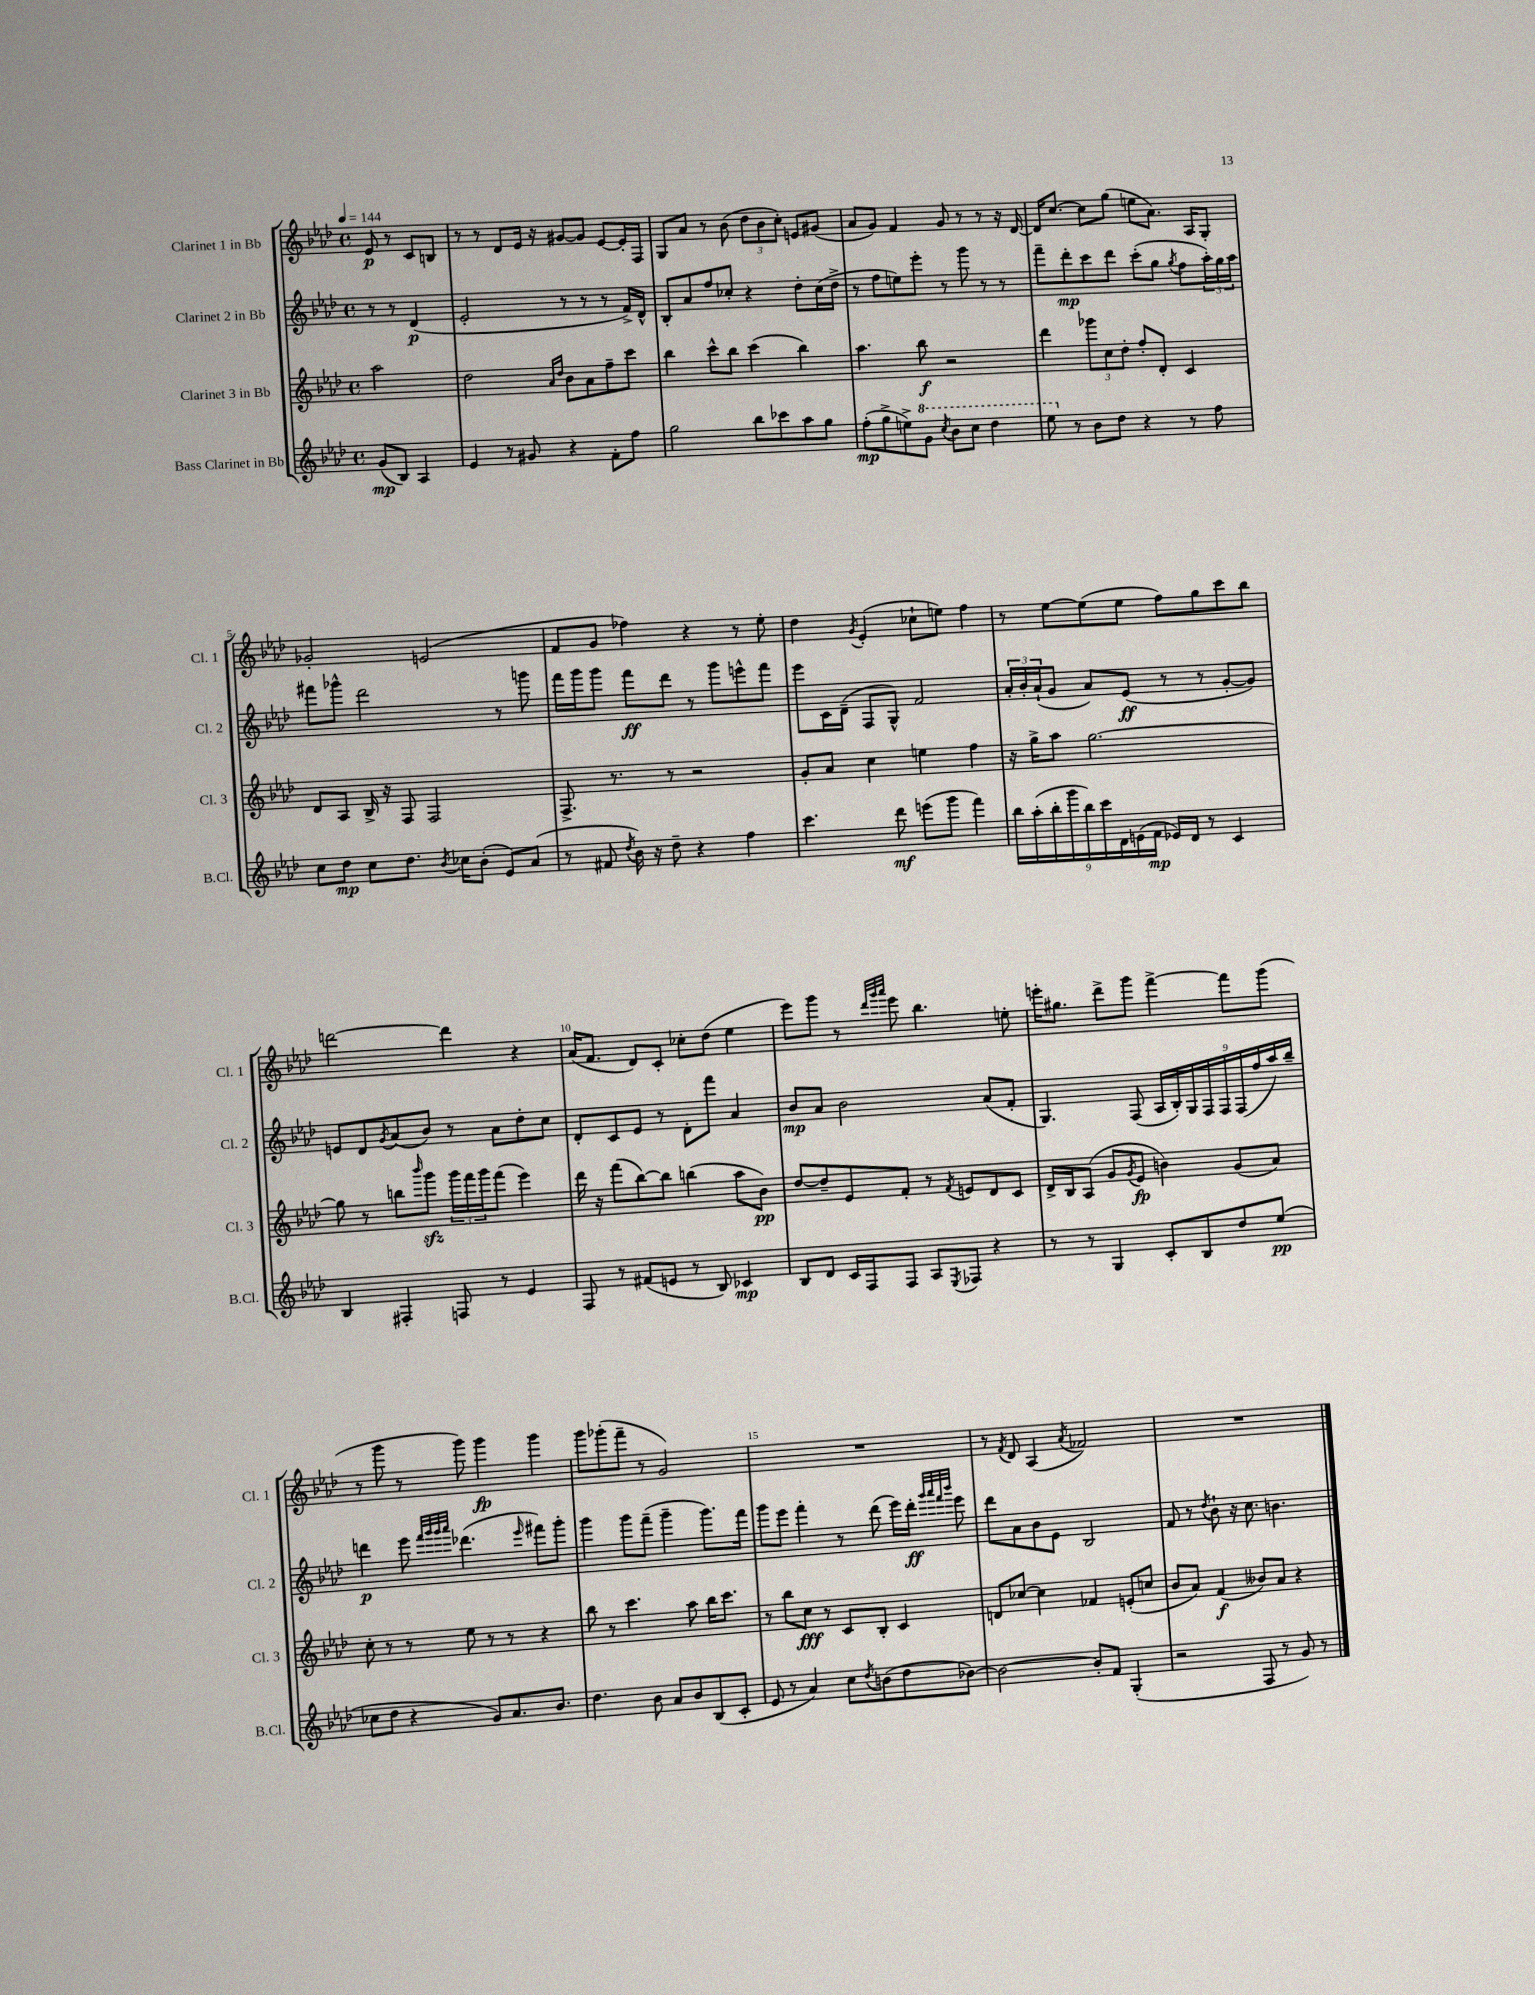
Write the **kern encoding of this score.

**kern	**kern	**kern	**kern
*staff4	*staff3	*staff2	*staff1
*clefG2	*clefG2	*clefG2	*clefG2
*k[b-e-a-d-]	*k[b-e-a-d-]	*k[b-e-a-d-]	*k[b-e-a-d-]
*M4/4	*M4/4	*M4/4	*M4/4
*met(c)	*met(c)	*met(c)	*met(c)
*MM144	*MM144	*MM144	*MM144
(8g	2aa-	8r	8e-
8B-)	.	8r	8r
4A-	.	(4d-	8c
.	.	.	8B
=	=	=	=
4e-	2dd-	2e-'	8r
.	.	.	8r
8r	.	.	8d-
8g#	.	.	16e-
.	.	.	16r
.	16qqa-	.	.
.	16qqdd-	.	.
4r	8b-	8r	[8g#
.	8a-	8r	8g#]
8f'	8ff~	8r	[8e-
8ff	8ccc	16f^)	16e-']
.	.	16d-^^	16F
=	=	=	=
2gg	4bb-	8B-'	8G
.	.	8a-	8a-
.	8ccc^^	8ff	8r
.	8bb-	8cc-'	(8b-
8bb-	(4ccc	4r	12dd-
.	.	.	12b-
8ccc-	.	.	.
.	.	.	12cc')
8aa-	4bb-)	8dd-'	8e
8gg	.	(16cc-	(8g#
.	.	16dd-^	.
=	=	=	=
(8ff'	4.aa-	8r	8a-
8gg^	.	8ff	8g)
8ee^)	.	8ee)	4f
8gg	8bb-	8eee-'	.
8qccc	.	.	.
8bb-	2r	8r	8g
8ccc	.	8ggg	8r
4ddd-	.	8r	8r
.	.	8r	16r
.	.	.	[16d-
=	=	=	=
8eee-	4ddd-	8fff~	16d-]
.	.	.	[8.cc
8r	.	8ddd-'	.
8b-	12ggg-	8ccc	8cc]
.	12cc	.	.
8dd-	.	8ddd-	(8gg
.	12dd-'	.	.
4r	8ff'	(8ccc'	8ee
.	8d-'	8gg	8.a-)
.	.	8qgg	.
8r	4c	8ff	.
.	.	.	16A-
8ff	.	24aa-')	8G'
.	.	24gg	.
.	.	24aa-	.
=	=	=	=
8cc	8d-	8fff#	2g-'
8dd-	8A-	8ggg-^^	.
8cc	16B-^	2ddd-	.
.	16r	.	.
8.dd-	8F	.	.
.	2F	.	(2e
8qb-	.	.	.
16cc-	.	.	.
(8b-'	.	.	.
8e-)	.	8r	.
(8a-	.	8ggg	.
=	=	=	=
8r	8.F^	16fff	8f
.	.	16ggg	.
8f#	.	8ggg	8g
.	8.r	.	.
8qdd-	.	.	.
16b-)	.	8fff	4ff-)
16r	.	.	.
8dd-~	8r	8ddd-	.
4r	2r	8r	4r
.	.	8ggg	.
4ff	.	8eee^^	8r
.	.	8fff	8ee-'
=	=	=	=
4.ccc	8g'	8eee-	4dd-
.	8a-	16c	.
.	.	(16d-~	.
.	.	.	8qg
.	4cc	8F	(4e-'
8ddd-	.	8G^^)	.
(8eee	4ee	2f	8cc-`
8ggg	.	.	8ee)
4fff)	4ff	.	4ff
=	=	=	=
18bb-	16r	24a-'	8r
.	.	24b-'	.
(18aa-'	.	.	.
.	16gg^	.	.
.	.	(24a-`	.
18bb-'	.	.	.
.	8aa-	8g	[8ee-
18ggg	.	.	.
18bb-)	.	.	.
.	[2.gg	8a-)	(8ee-]
18ccc	.	.	.
18d-	.	.	.
.	.	(8e-	8ee-
(18e	.	.	.
18f	.	.	.
16e-)	.	8r	8ff)
16d-	.	.	.
8r	.	8r	8gg
4c	.	[8g'	8ccc
.	.	8g])	8bb-
=	=	=	=
4B-	8gg]	8e	[2ddd
.	8r	8d-	.
.	.	8qg	.
4F#'	8bb	(8a-	.
.	16qqbbb-	.	.
.	8ggg	8b-)	.
8F	24ggg	8r	4ddd]
.	24fff	.	.
.	24ggg	.	.
8r	(8fff	8a-	.
4e-	4eee-)	8dd-'	4r
.	.	8cc	.
=	=	=	=
8F	16ddd-	8d-'	(16a-
.	16r	.	8.f
8r	(8fff	8c	.
(8f#	[8bb-)	8e-	8d-)
8e	8bb-]	8r	8c'
8r	(4bb	8d-'	8cc-'
8B-)	.	8fff	(8dd-
4c-	8aa-	4a-	4ee-
.	8b-)	.	.
=	=	=	=
8B-	[8dd-	8b-	8eee-)
8d-	8dd-~]	8a-	8ggg
16c	8e-	2b-	8r
16F	.	.	.
.	.	.	32qqddd-
.	.	.	32qqggg
.	.	.	32qqaaa-
8F	8f'	.	8eee-
8A-	8r	.	4.bb-
8qE-	8qf	.	.
8F-	8e	.	.
4r	8d-	(8a-	.
.	8c	8f'	8ee'
=	=	=	=
8r	16d-^	4.G)	16eee'
.	16B-	.	8.gg#
8r	(8A-	.	.
4G	8g	.	8ddd-^
.	8qg	.	.
.	8e-	(8F	8ggg
8c'	4b)	18A-	[4fff^
.	.	18B-')	.
.	.	18G	.
8B-	.	.	.
.	.	18F	.
.	.	18F	.
8dd-	(8g	.	8fff]
.	.	(18F	.
.	.	18ff	.
(8ee-	8a-)	.	(8ggg
.	.	18aa-)	.
.	.	18bb-~	.
=	=	=	=
8cc-	8cc'	4ddd	8r
8dd-	8r	.	8ggg
4r	8r	8eee-	8r
.	.	32qqfff	.
.	.	32qqggg	.
.	.	32qqggg	.
.	.	32qqaaa-	.
.	8ee-	(4.ddd-	8ggg)
8g)	8r	.	4ggg
8.a-	8r	.	.
.	.	16qqeee-	.
.	4r	8fff#)	4ggg
8.b-	.	.	.
.	.	8ggg'	.
=	=	=	=
4.dd-	8bb-	4ggg	8ggg
.	8r	.	(8ggg-'
.	4.ccc	8ggg	8fff~
8b-	.	(8fff~	8r
8a-	.	4ggg~	2g)
8b-	8aa-	.	.
(8B-	16bb-	8.ggg)	.
.	8.ccc	.	.
8c'	.	.	.
.	.	16fff	.
=	=	=	=
8e-	8r	8ggg	1r
8r	8bb-	8eee-	.
4a-)	8cc	4fff'	.
.	8r	.	.
8cc	8c	8r	.
8qdd-	.	.	.
(8b	8B-'	(8ddd-	.
8dd-	4c	16eee-)	.
.	.	16ddd-'	.
.	.	32qqggg	.
.	.	32qqaaa-	.
.	.	32qqfff	.
.	.	32qqbbb-	.
[8b-)	.	8eee-	.
=	=	=	=
2b-_	8d	8ddd-	8r
.	.	.	8qf
.	[8cc-	8a-	8d-
.	4cc-]	8b-	(4A-
.	.	8e-	.
.	.	.	8qa-
8b-']	4f-	2B-	2f-)
8f	.	.	.
(4G'	(8e'	.	.
.	8cc	.	.
=	=	=	=
2r	8b-	8f	1r
.	8a-)	8r	.
.	.	8qdd-	.
.	(4f	8b-`	.
.	.	16r	.
.	.	8.cc	.
8F	8b--)	.	.
8r	8a-	4.b	.
8g)	4r	.	.
8r	.	.	.
==	==	==	==
*-	*-	*-	*-
